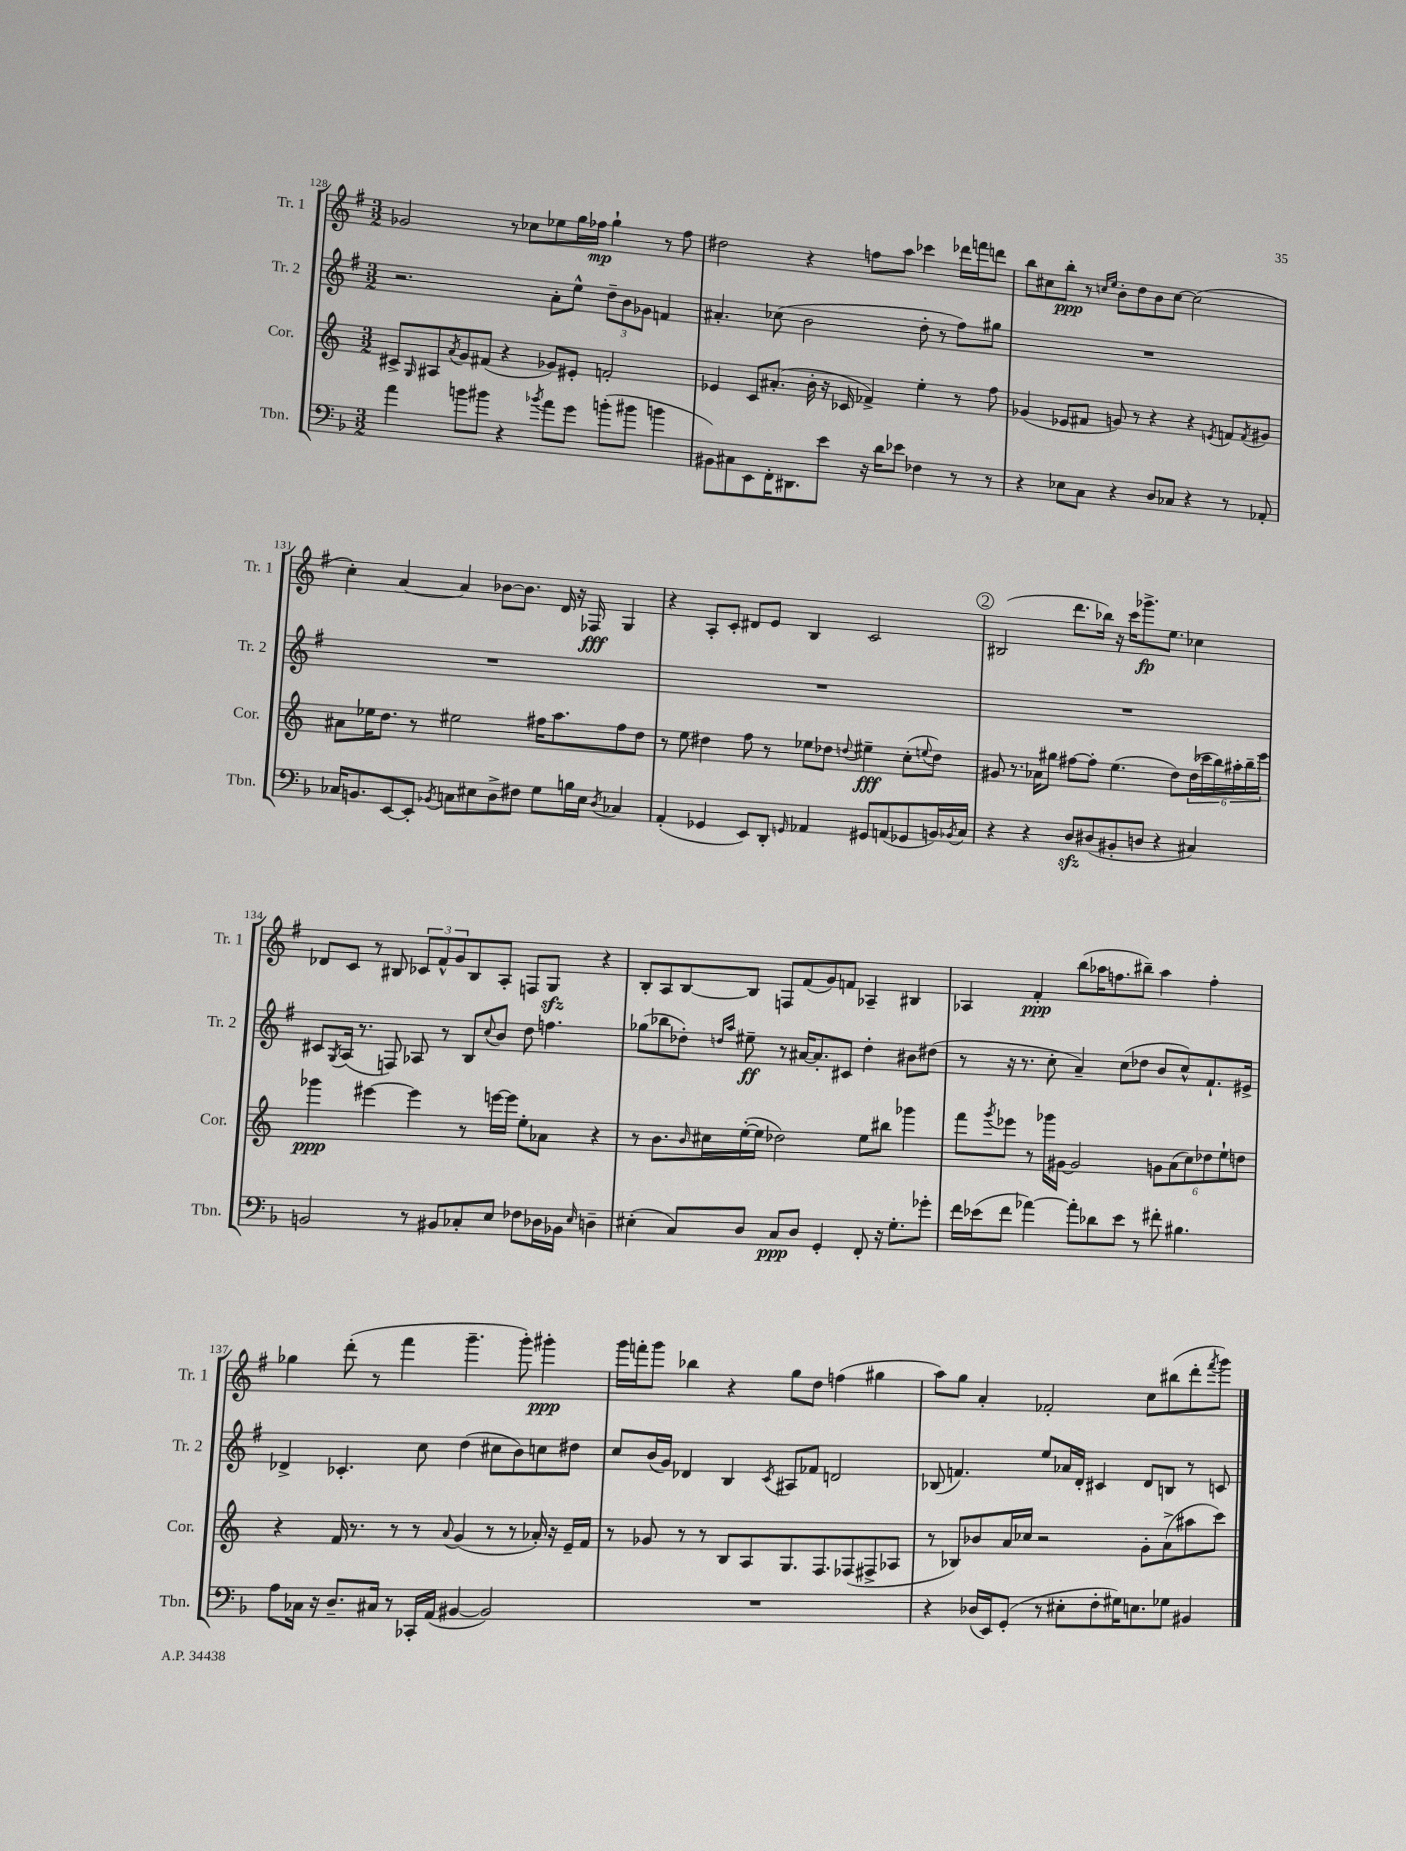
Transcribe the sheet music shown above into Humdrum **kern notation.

**kern	**kern	**kern	**kern
*staff4	*staff3	*staff2	*staff1
*clefF4	*clefG2	*clefG2	*clefG2
*k[b-]	*k[]	*k[f#]	*k[f#]
*M3/2	*M3/2	*M3/2	*M3/2
4a	8c#^	2.r	2g-
.	16qqG	.	.
.	8A#	.	.
.	8qa	.	.
8b	8g	.	.
8b#	(8f#	.	.
4r	4r	.	8r
.	.	.	8cc-
8qb-	.	.	.
8a	8g-)	8a'	8ee-
8g	8e#'	8ee^^	16gg
.	.	.	16ff-
(8b'	2f'	12dd~	4gg`
.	.	12b	.
8b#	.	.	.
.	.	12g-	.
4b	.	4f	8r
.	.	.	8ff-
=	=	=	=
8BB#)	4e-	4.a#'	2dd#
8C#	.	.	.
8EE	8c	.	.
16FF'	(8.a#'	(8cc-	.
8.DD#	.	.	.
.	.	2b	4r
.	16b'	.	.
8e	16r	.	.
.	16c-	.	.
16r	4f-^)	.	8ff
16d	.	.	.
8e-	.	.	8aa
4F-	4ee'	8dd'	4ccc-
.	.	8r	.
8r	8r	8ff#)	16ddd-
.	.	.	16fff
8r	8ff	8gg#	8ddd
=	=	=	=
4r	(4g-	1.r	8bb
.	.	.	8cc#
8E-	8e-	.	8bb'
8C	8f#	.	8r
.	.	.	16qqcc
.	.	.	16qqee
4r	8g)	.	8b'
.	8r	.	8dd
8D	4r	.	8b
8C-	.	.	[8cc
4r	4r	.	(2cc]
.	8qe	.	.
8r	8f	.	.
.	8qf	.	.
8AA-'	8g#	.	.
=	=	=	=
16C-	8a#	1.r	4cc')
8.BB	.	.	.
.	16ee-	.	.
.	8.dd	.	.
[8EE	.	.	[4a
8EE']	8r	.	.
8qBB-	.	.	.
8C	2ee#	.	4a]
8E#	.	.	.
8D^	.	.	[8b-
8F#	.	.	8.b-]
8G	16ff#	.	.
.	8.aa	.	16d
16B	.	.	16r
16E#	.	.	16F-
8qD	.	.	.
4C-	8ff#	.	4G
.	8dd	.	.
=	=	=	=
(4AA'	8r	1.r	4r
.	8ee	.	.
4GG-	4dd#	.	8A'
.	.	.	8c'
8EE)	8ff	.	8d#
8DD'	8r	.	8e
16qqGG	.	.	.
4AA-	8ee-	.	4B
.	8dd-	.	.
.	8qqdd	.	.
8GG#	4ee#~	.	2c
(8AA	.	.	.
8GG-	(8cc'	.	.
.	8qqee	.	.
16BB)	8dd)	.	.
8qBB-	.	.	.
16C	.	.	.
=	=	=	=
4r	8g#	1.r	(2B#
.	8.r	.	.
4r	.	.	.
.	16a-	.	.
.	8gg#	.	.
8D	[8ff#	.	8.ddd
(8D#	8ff#']	.	.
.	.	.	16bb-)
8BB#'	(4.ee	.	16r
.	.	.	16ccc
8D	.	.	8.ggg-^
4r	.	.	.
.	.	.	8.ee
.	8dd)	.	.
4C#)	(24dd	.	4cc-
.	24ccc-	.	.
.	24bb)	.	.
.	24aa#'	.	.
.	24bb~	.	.
.	24eee	.	.
=	=	=	=
2BB	4ggg-	8c#	8d-
.	.	8qG	.
.	.	(16A	8c
.	.	8.r	.
.	[4eee#	.	8r
.	.	8F)	8B#
8r	4eee#]	8A-	12c-
.	.	.	12f#^^
8BB#	.	8r	.
.	.	.	12g
8C-'	8r	8B	8B#
.	.	8qqcc	.
8E	[16eee	8b	8A'
.	16eee]	.	.
8F-	8ee'	8dd	8F
16D-	8a-	4.ff	8G
16BB-	.	.	.
16qqE	.	.	.
4D~	4r	.	4r
=	=	=	=
(4E#'	8r	(8gg-	8B'
.	8.b	8bb-	8A
8C)	.	8dd-')	[8B
.	16qqb	.	.
.	16cc#	.	.
.	.	16qqdd	.
.	.	16qqaa	.
8D	([16ee'	8ee#~	8B]
.	16ee]	.	.
8C	2dd-)	8r	8F
8D	.	[16a#	(8f#
.	.	8.a#']	.
4GG'	.	.	8g)
.	.	8c#	8f
8FF'	8ee	4dd'	4A-~
16r	8bb#	.	.
8.G'	.	.	.
.	4ggg-	8b#	4B#
8g-'	.	(8dd#	.
=	=	=	=
16f	8fff	8r	4A-
(16e-	.	.	.
.	8qggg	.	.
8f	8eee-	16r	.
.	.	8.r	.
[4a-)	8r	.	4f#'
.	16ggg-	8cc'	.
.	[16g#	.	.
8a-']	2g#]	4a~)	(8bb
8d-	.	.	16aa-
.	.	.	8.ff
8e-	.	(8cc	.
8r	.	8dd-	8bb#~)
8f#'	12g	8b	4aa-
.	(12a	.	.
4.B#	.	8cc^^)	.
.	12cc)	.	.
.	12dd-	8.f#`	4ff'
.	12ee`	.	.
.	12dd	.	.
.	.	16e#^	.
=	=	=	=
8A	4r	4d-^	4gg-
16C-	.	.	.
16r	.	.	.
8.D~	16f	4.c-'	(8ddd'
.	8.r	.	.
.	.	.	8r
16C#	.	.	.
8r	8r	.	4fff#
16CC-'	8r	8cc	.
(16AA	.	.	.
.	8qqa	.	.
[4BB#	(4g	(4dd	4.ggg~
2BB#])	8r	8cc#	.
.	8r	8b)	8ggg')
.	16a-')	8cc	4ggg#'
.	16r	.	.
.	16e~	8dd#	.
.	16f	.	.
=	=	=	=
1.r	8r	8cc	16ggg
.	.	.	16fff'
.	8g-	(16b	8ggg
.	.	16g)	.
.	8r	4d-	4bb-
.	8r	.	.
.	8B	4B	4r
.	8A	.	.
.	.	8qc	.
.	8.G	8A#	8gg
.	.	8f-	8dd
.	8.F	.	.
.	.	2d	(4ff
.	(8F-	.	.
.	8F#^	.	4gg#
.	8A-	.	.
=	=	=	=
4r	8r	(8B-	8aa)
.	8B-)	4.f)	8gg
(16D-	8b-	.	4a'
16EE)	.	.	.
(8GG'	16a	.	.
.	16cc-	.	.
8r	2r	8ee	2f-'
8E#'	.	16a-	.
.	.	16d'	.
8F'	.	4c#	.
16G#)	.	.	.
8.E	.	.	.
.	8g'	8d	8cc
8G-	(8a^	8B	(8bb#
4BB#	8aa#	8r	8ddd'
.	.	.	8qfff#
.	8ccc)	8c	8ggg)
==	==	==	==
*-	*-	*-	*-
